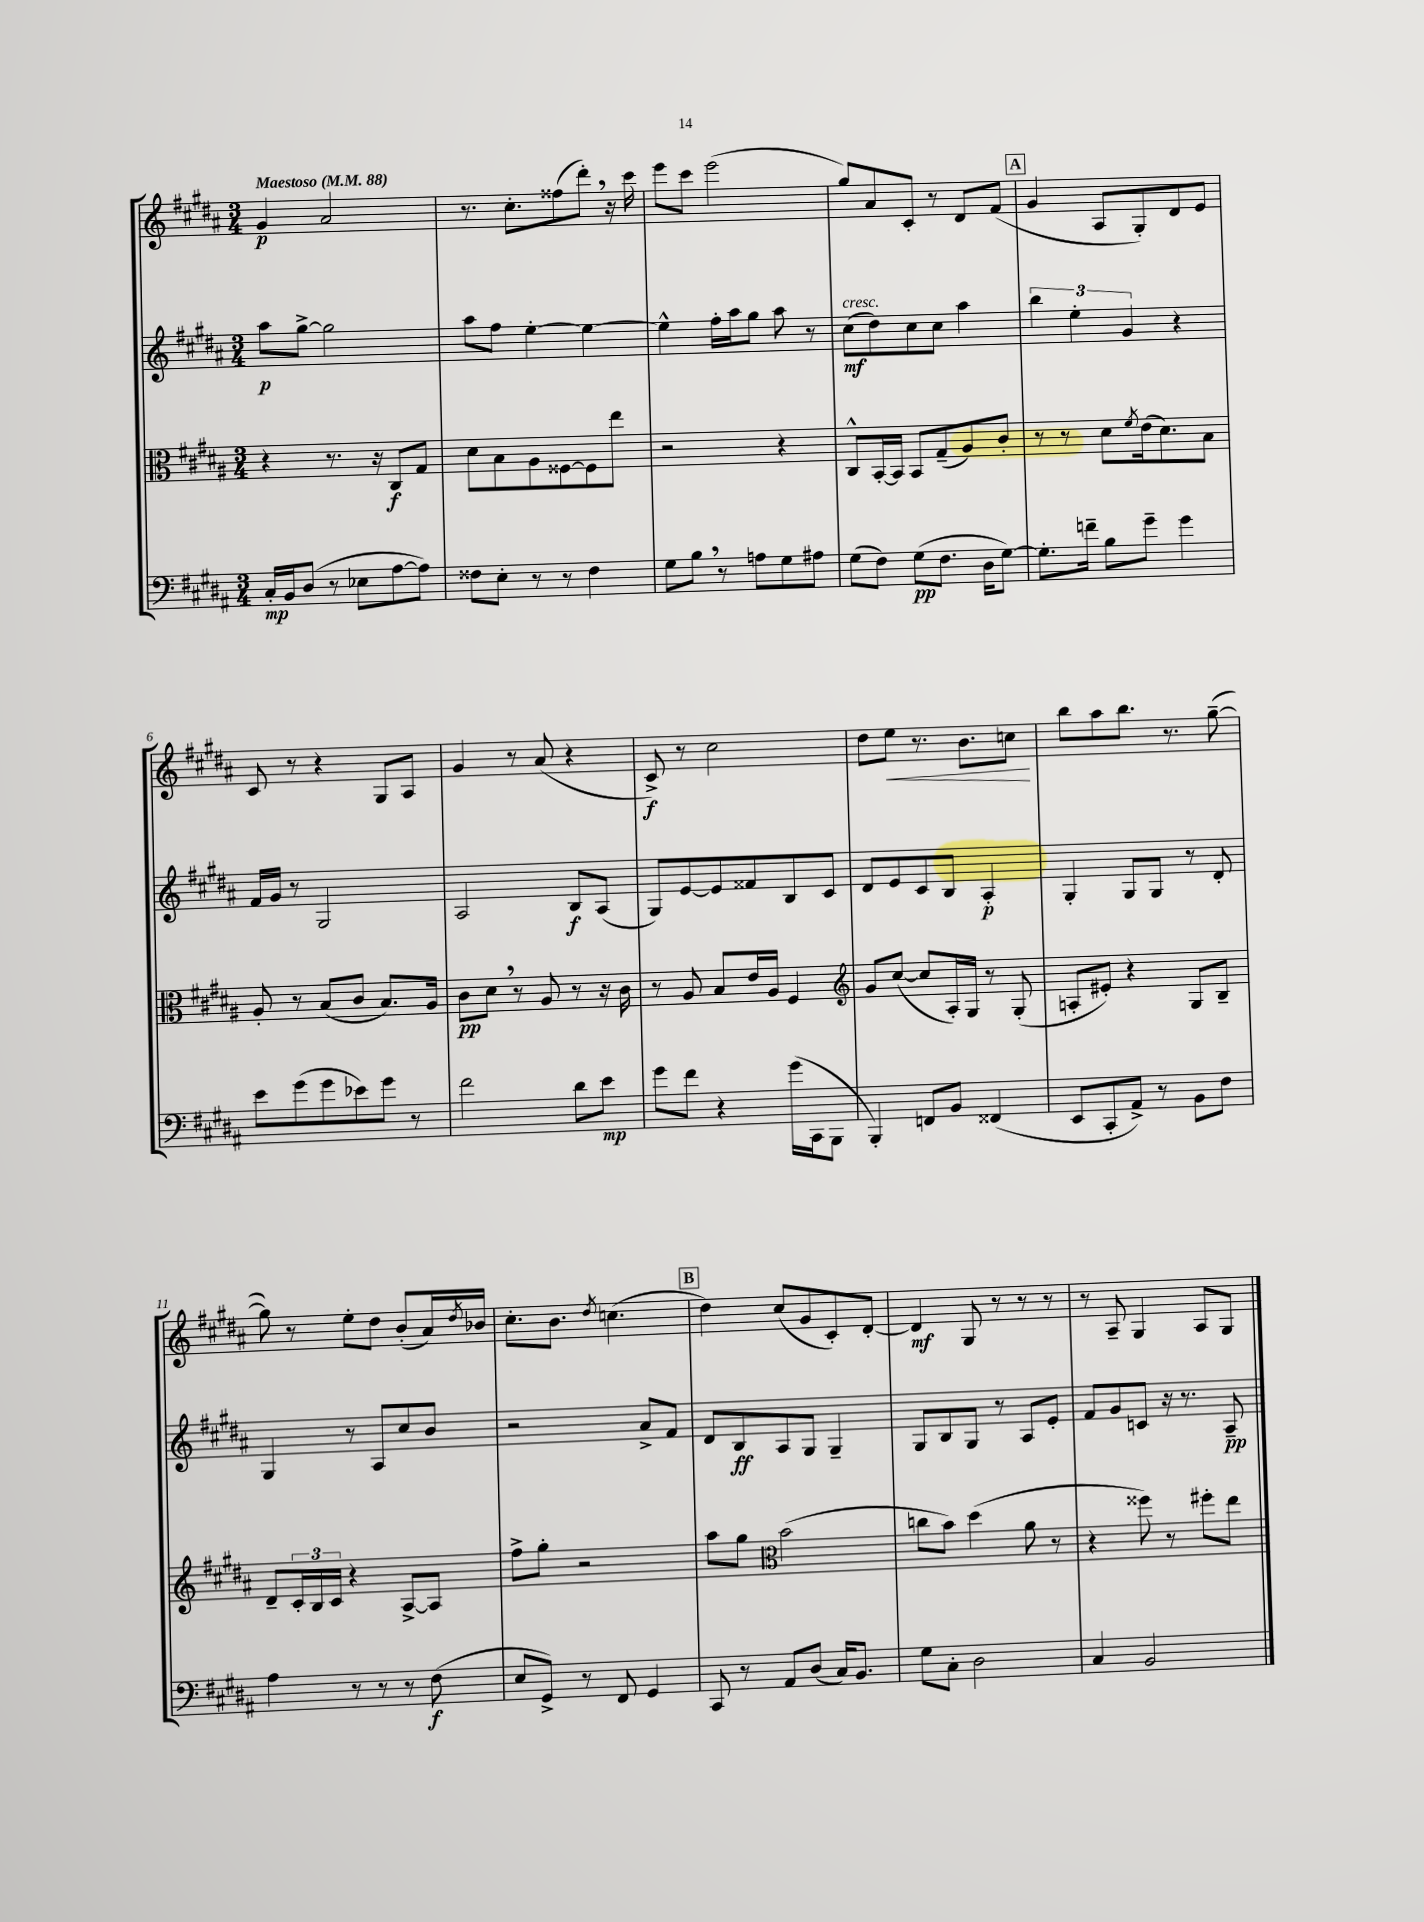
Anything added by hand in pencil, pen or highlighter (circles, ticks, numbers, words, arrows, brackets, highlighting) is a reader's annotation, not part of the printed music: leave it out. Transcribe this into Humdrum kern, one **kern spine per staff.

**kern	**kern	**kern	**kern
*staff4	*staff3	*staff2	*staff1
*clefF4	*clefC3	*clefG2	*clefG2
*k[f#c#g#d#a#]	*k[f#c#g#d#a#]	*k[f#c#g#d#a#]	*k[f#c#g#d#a#]
*M3/4	*M3/4	*M3/4	*M3/4
*MM88	*MM88	*MM88	*MM88
16C#'	4r	8aa#	4g#
16BB	.	.	.
(8D#	.	[8gg#^	.
8r	8.r	2gg#]	2a#
8E-	.	.	.
.	16r	.	.
[8A#	8C#	.	.
8A#])	8G#	.	.
=	=	=	=
8F##	8d#	8aa#	8.r
8E'	8B	8ff#	.
.	.	.	8.cc#'
8r	8A#	[4ee'	.
8r	[8F##	.	(8ff##
4F##	8F##]	4ee_	8ddd#')
.	8ee	.	16r
.	.	.	16ccc#
=	=	=	=
8G#	2r	4ee^^]	8eee
8B	.	.	8ccc#
8r	.	16ff#'	(2eee
.	.	16aa#	.
8A	.	8gg#	.
8G#	4r	8aa#	.
8A#	.	8r	.
=	=	=	=
(8G#	8C#^^	(8cc#	8gg#)
8F#)	[16BB'	8dd#)	8a#
.	16BB]	.	.
(8G#	8BB	8cc#	8c#'
8.F#	(8G#~	8cc#	8r
.	8A#)	4aa#	8d#
16D#	.	.	.
[8G#)	8c#'	.	(8f#
=	=	=	=
8.G#']	8r	6bb	4g#
.	8r	.	.
.	.	6ee'	.
16f~	.	.	.
8B	8d#	.	8A#
.	.	6g#	.
.	8qf#	.	.
8g#~	(16e	.	8G#')
.	8.d#)	.	.
4g#	.	4r	8d#
.	8B	.	8e
=	=	=	=
8e	8A#'	16f#	8c#
.	.	16g#	.
(8g#	8r	8r	8r
8g#	(8B	2G#	4r
8e-)	8c#	.	.
8g#	8.B)	.	8G#
8r	.	.	8A#
.	16A#	.	.
=	=	=	=
2f#	8c#	2A#	4g#
.	8d#	.	.
.	8r	.	8r
.	8A#	.	(8a#
8d#	8r	8B	4r
8e	16r	(8A#	.
.	16c#	.	.
=	=	=	=
8g#	8r	8G#)	8c#^)
8f#	8A#	[8e	8r
4r	8B	8e]	2cc#
.	16e	8f##	.
.	16A#	.	.
(16g#	4F#	8B	.
16CC#	.	.	.
8BBB	.	8c#	.
=	=	=	=
*	*clefG2	*	*
4BBB')	8g#	8d#	8dd#
.	([8cc#	8e	8ee
8FF	8cc#]	8c#	8.r
8BB	16A#')	8B	.
.	16G#	.	8.b
(4FF##	8r	4A#'	.
.	(8G#'	.	8cc
=	=	=	=
8EE	8A'	4G#'	8bb
8CC#'	8e#')	.	8aa#
8AA#^)	4r	8G#	8.bb
8r	.	8G#	.
.	.	.	8.r
8BB	8G#	8r	.
8F#	8B~	8d#'	([8gg#~
=	=	=	=
4A#	8d#~	4G#	8gg#])
.	24c#'	.	8r
.	24B	.	.
.	24c#	.	.
8r	4r	8r	8ee'
8r	.	8A#	8dd#
8r	[8A#^	8cc#	(8b'
(8F#	8A#]	8b	16a#)
.	.	.	8qdd#
.	.	.	16b-
=	=	=	=
8E	8ff#^	2r	8.cc#'
8GG#^)	8gg#'	.	.
.	.	.	8.b
8r	2r	.	.
.	.	.	8qdd#
8FF#	.	.	(4.cc
4GG#	.	8a#^	.
.	.	8f#	.
=	=	=	=
8CC#	8aa#	8d#	4dd#)
8r	8gg#	8B	.
*	*clefC3	*	*
8AA#	(2b	8A#	(8cc#
(8D#	.	8G#	8g#
16C#)	.	4G#~	8c#')
8.BB	.	.	.
.	.	.	[8d#'
=	=	=	=
8G#	8cc	8G#	4d#]
8C#'	8b)	8B	.
2D#	(4dd#	8G#	8G#
.	.	8r	8r
.	8a#	8A#	8r
.	8r	8e'	8r
=	=	=	=
4C#	4r	8f#	8r
.	.	8g#	8A#~
2BB	8ff##)	8c	4G#
.	8r	16r	.
.	.	8.r	.
.	8ff#'	.	8A#
.	8ee	8A#~	8G#
==	==	==	==
*-	*-	*-	*-
